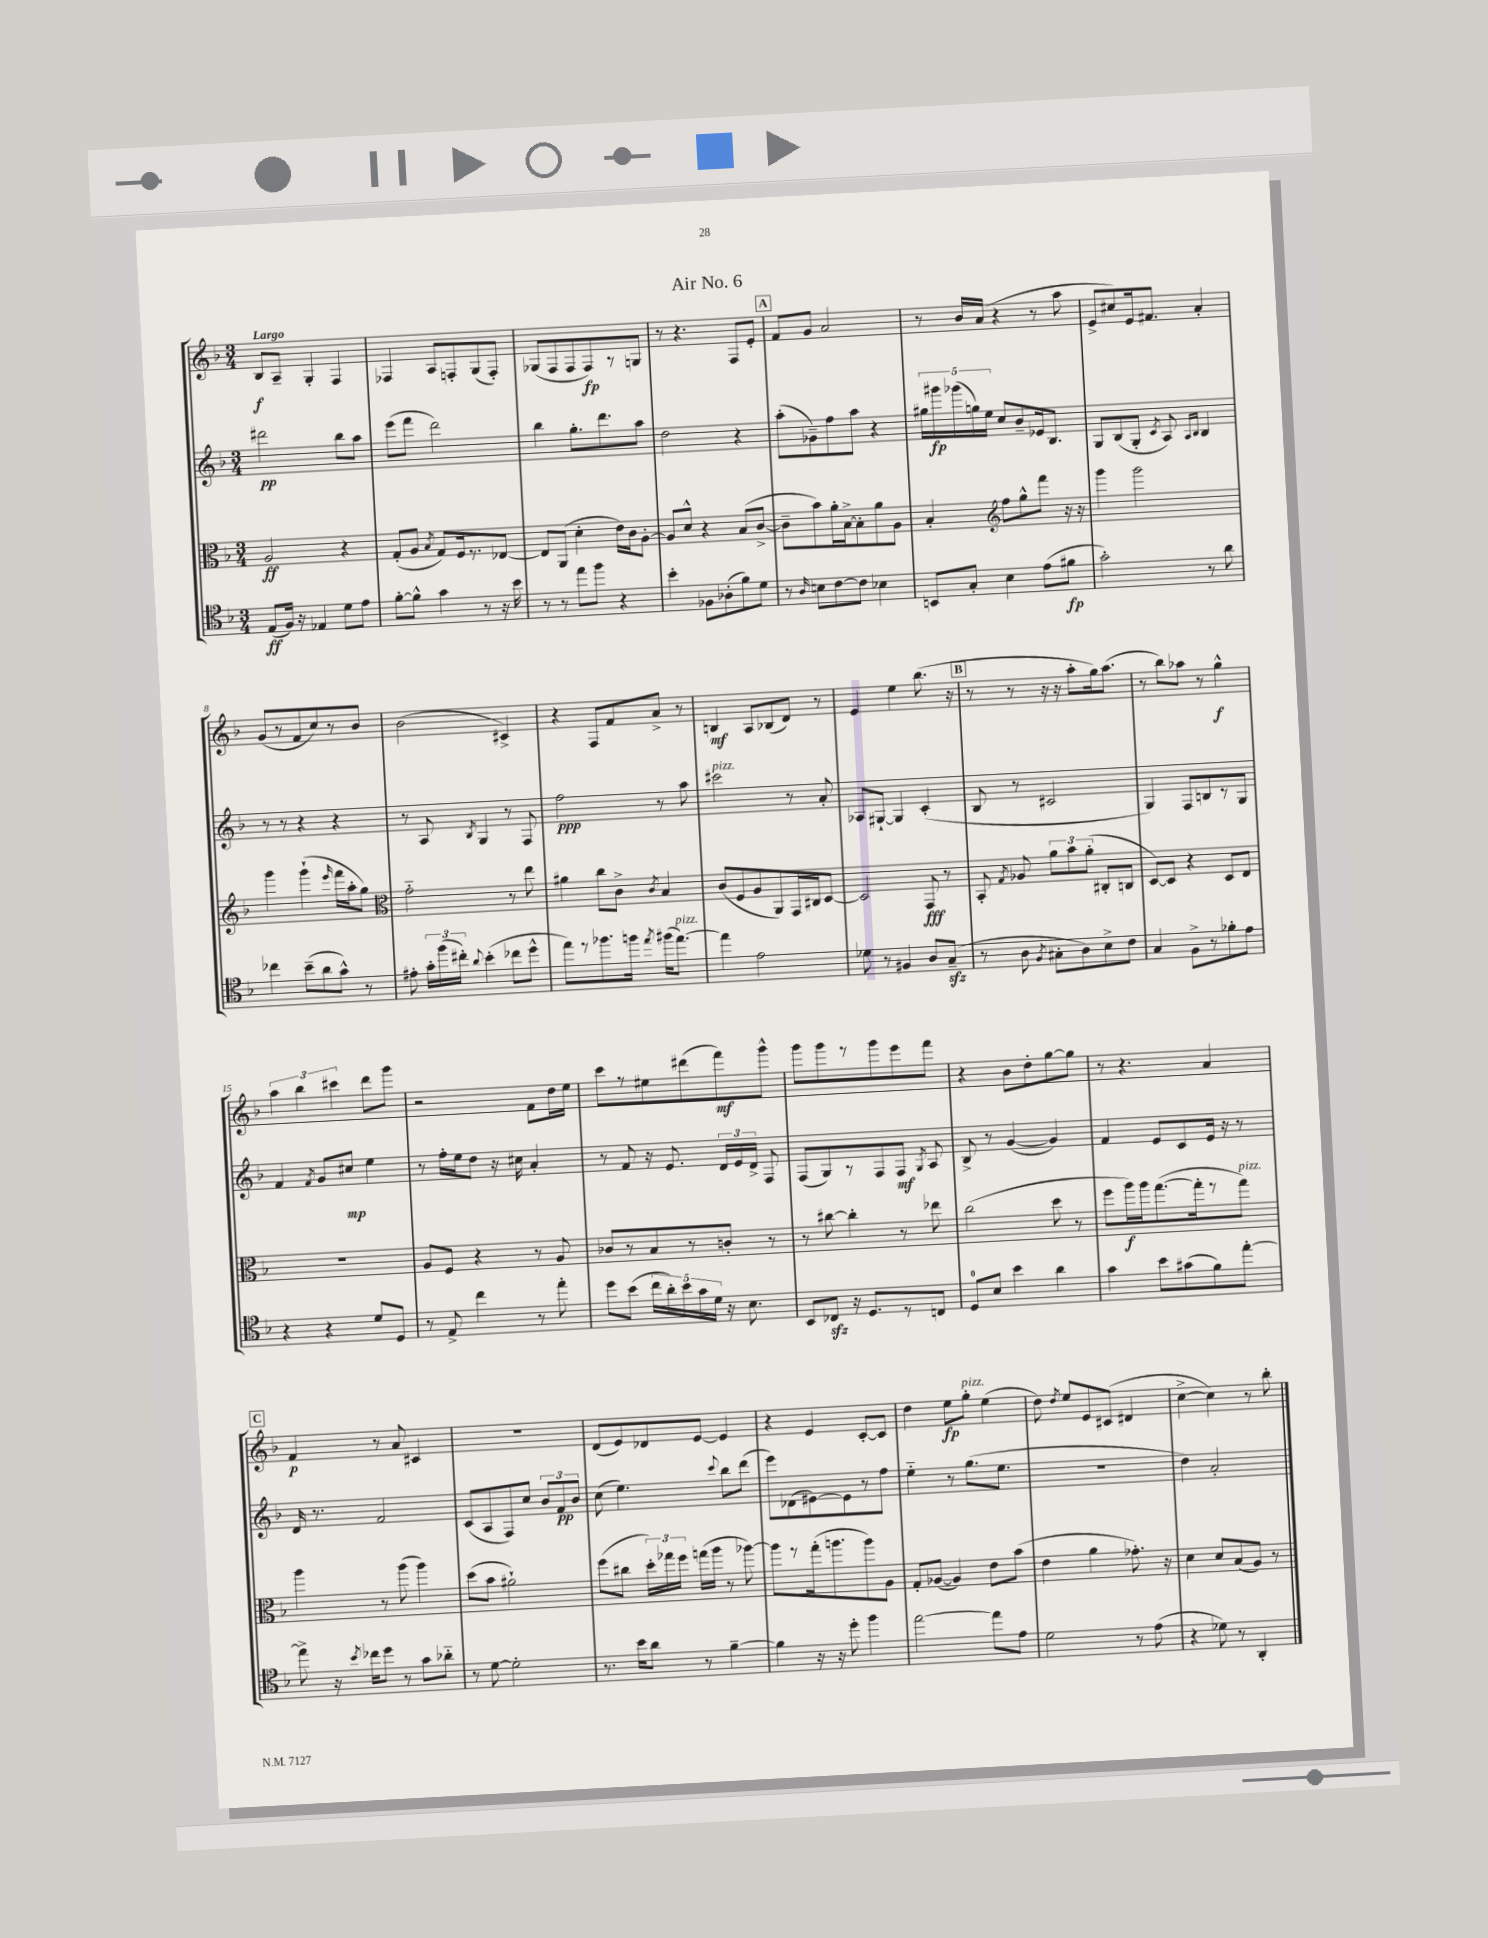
\header { title = "Air No. 6" }
<<
\new StaffGroup <<
\new Staff = "s0" {
    \clef treble \key f \major \numericTimeSignature \time 3/4 \tempo "Largo"
    \autoBeamOff bes8[\f a8]-- g4-. f4 |
    fes4 a8[ f8-. g8( f8]-.) |
    ges8[( f8 f8 f8\fp) r8 g8] |
    r8 r4. f8[ e'8]-. |
    \mark \markup { \box "A" } f'8[ g'8] a'2 |
    r8 bes'16[ a'16]( r4 r8 a''8 |
    e'8[-> cis''8) e'16 fis'8.] a'4-. |
    g'8[( r8 f'8 c''8) r8 bes'8] |
    bes'2( cis'4->) |
    r4 f8[ f'8 a'8]-> r8 |
    b4\mf a8[ bes8( d'8]) r8 |
    e'4 e''4 bes''8.( r16 |
    \mark \markup { \box "B" } r8 r8 r16 r16 a''8[-. g''16) a''8.]( |
    r8 bes''8[) aes''8] r8 g''4-^\f |
    \tuplet 3/2 { a''4 bes''4 cis'''4 } d'''8[ g'''8] |
    r2 f'8[ d''16 e''16] |
    c'''8[ r8 eis''8 dis'''8( f'''8\mf) g'''8]-^ |
    g'''8[ g'''8 r8 g'''8 e'''8 f'''8] |
    r4 bes'8[ d''8-. g''8~ g''8] |
    r8 r4. a'4 |
    \mark \markup { \box "C" } f'4\p r8 a'8 cis'4 |
    R2. |
    d'8[( e'8) des'8 e'8]~ e'4 |
    r4 e'4 c'8[~-. c'8] |
    d''4 e''8[\fp g''8]-.^\markup { \italic "pizz." } e''4( |
    d''8) \acciaccatura { d''8 } e''8[ e'8 cis'8]( dis'4 |
    c''4~-> c''4) r8 bes''8-. \bar "|." |
}
\new Staff = "s1" {
    \clef treble \key f \major \numericTimeSignature \time 3/4
    \autoBeamOff dis'''2\pp bes''8[ a''8] |
    e'''8[( f'''8] d'''2) |
    bes''4 g''8.[-. d'''8. a''8] |
    d''2 r4 |
    \mark \markup { \box "A" } a''8[-.( ges'8--) f''8 a''8] r4 |
    \tuplet 5/4 { gis''16[ gis'''16\fp ges'''16( g''16) e''16] } c''8[ bes'8-- ees'16 bes8.] |
    g8[ bes8( g8]-. \acciaccatura { c'8 } a8) \grace { a16[ bes16] } bes4 |
    r8 r8 r4 r4 |
    r8 a8 \acciaccatura { bes8 } g4 r8 f8 |
    f''2\ppp r8 a''8 |
    cis'''2^\markup { \italic "pizz." } r8 a'8-. |
    aes8[ gis8]~-! gis4 c'4-.( |
    \mark \markup { \box "B" } bes8 r8 cis'2 |
    g4) f8[ b8 r8 g8] |
    f'4 \acciaccatura { f'8 } g'8[ cis''8]\mp e''4 |
    r8 f''16[-. e''16 d''8] r16 cis''16 a'4-. |
    r8 f'8 r16 e'8. \tuplet 3/2 { d'16[ e'16 d'16]-> } f8 |
    f8[( g8) r8 f8 f8]\mf \acciaccatura { g8 } a8 |
    bes8-> r8 g'4~( g'4) |
    f'4 e'8[ c'8 e'16] r16 r8 |
    \mark \markup { \box "C" } d'16 r8. f'2 |
    c'8[( a8 f8) c''8] \tuplet 3/2 { bes'8[ f'8\pp bes'8] } |
    c''8( e''4.) \appoggiatura { c'''8 } bes''8[ d'''8]( |
    e'''8[) des'8( eis'8~) eis'8 r8 f''8] |
    e''4-_ r8 g''8.[( e''8.] |
    R2. |
    d''4) a'2-. \bar "|." |
}
\new Staff = "s2" {
    \clef alto \key f \major \numericTimeSignature \time 3/4
    \autoBeamOff a2\ff r4 |
    g8[-.( a8] \acciaccatura { bes8 } g8[) f16 r8. ees8]~ |
    ees8[ a,8]( d'4-. e'16[) c'16 a8]~-. |
    a8[ d'8]-^ r4 bes8[( c'8]~-> |
    \mark \markup { \box "A" } c'8[-- bes'8) a'16-. bes16~-> bes8-. a'8 a8] |
    bes4-. \clef treble f''8[ g''8-^ f'''8] r16 r16 |
    g'''4 g'''2 |
    g'''4 g'''4-!( \grace { e'''16 } f'''16[ a''16-. g''8]) |
    \clef alto g'2-_ r8 e''8 |
    ais'4 c''8[ c'8]-> \acciaccatura { c'8 } bes4 |
    c'8[( f8 a8 a,8) g,16 cis16 d8]~ |
    d2 g,8\fff r8 |
    \mark \markup { \box "B" } bes,8-. \acciaccatura { g8 } aes8 \tuplet 3/2 { a'8[ bes'8 a'8]-.( } cis8[-. c8] |
    d8[~) d8] r4 d8[ e8] |
    R2. |
    a8[ f8] r4 r8 a8 |
    ces'8[ r8 bes8 r8 c'8]-. r8 |
    r8 cis''8~ cis''4-. r8 ees''8 |
    c''2( d''8 r8 |
    f''8[ a''16\f) a''16 g''8.~( g''16-. r8 g''8]^\markup { \italic "pizz." }) |
    \mark \markup { \box "C" } a''4 r8 a''8( a''4) |
    d''8[( bes'8] ais'2-!) |
    f''8[( cis''8] \tuplet 3/2 { d''16[-.) ges''16 f''16] } g''16[( a''16] r8 aes''8~) |
    aes''8[ r8 g''16-.( a''8. a''8) a8] |
    g8[-. aes8]~( aes4) e'8[ bes'8]( |
    e'4 a'4 ges'8.-.) r16 |
    d'4 d'8[ bes8( a8]) r8 \bar "|." |
}
\new Staff = "s3" {
    \clef tenor \key f \major \numericTimeSignature \time 3/4
    \autoBeamOff e8[\ff( f16]) r16 ees4 d'8[ e'8] |
    f'8[~-. f'8]-^ g'4 r8 r16 bes'16 |
    r8 r8 e''8[ f''8] r4 |
    bes'4-. fes8[ aes8-.( f'8) d'8] |
    \mark \markup { \box "A" } r8 \grace { a16 } b8[ c'8~ c'8] bes4 |
    b,8[ g8]-. bes4 e'8[( fis'8]\fp |
    g'2-.) r8 a'8 |
    ces''4 bes'8[--( a'8 g'8]-^) r8 |
    eis'8-. \tuplet 3/2 { g'16[-. f''16( cis''16]-.) } \appoggiatura { a'8 } bes'4-.( ces''8[ d''8]-^ |
    e''8[) r8 fes''8. f''16] \acciaccatura { e''8 } fis''16[( e''8.]~^\markup { \italic "pizz." }) |
    e''4 e'2 |
    des'8 r8 fis4 a8[ g8]--\sfz( |
    \mark \markup { \box "B" } r8 a8 \acciaccatura { f8 } gis8[-. a8) bes8-> c'8] |
    g4 f8[-> r8 fes'8-. e'8] |
    r4 r4 d'8[ d8] |
    r8 e8-> c''4 r8 e''8-. |
    d''8[ bes'8]( \tuplet 5/4 { c''16[ a'16-.) bes'16 g'16 d'16] } r16 bes8. |
    bes,8[ ces8]\sfz r16 d8.[ r8 c8] |
    d8[-0 bes8] bes'4 a'4 |
    g'4 bes'8[ gis'8( f'8) e''8]~-. |
    \mark \markup { \box "C" } e''8-> r16 \acciaccatura { bes'8 } ces''16[ d''8] r8 g'8[ aes'8]-_ |
    r8 d'8~ d'2-. |
    r8. bes'16[ a'8] r8 f'4~-- |
    f'4 r16 r16 d''8-. f''4 |
    e''2~ e''8[ e'8] |
    d'2 r8 e'8( |
    r4 des'8) r8 a,4-. \bar "|." |
}
>>
>>
